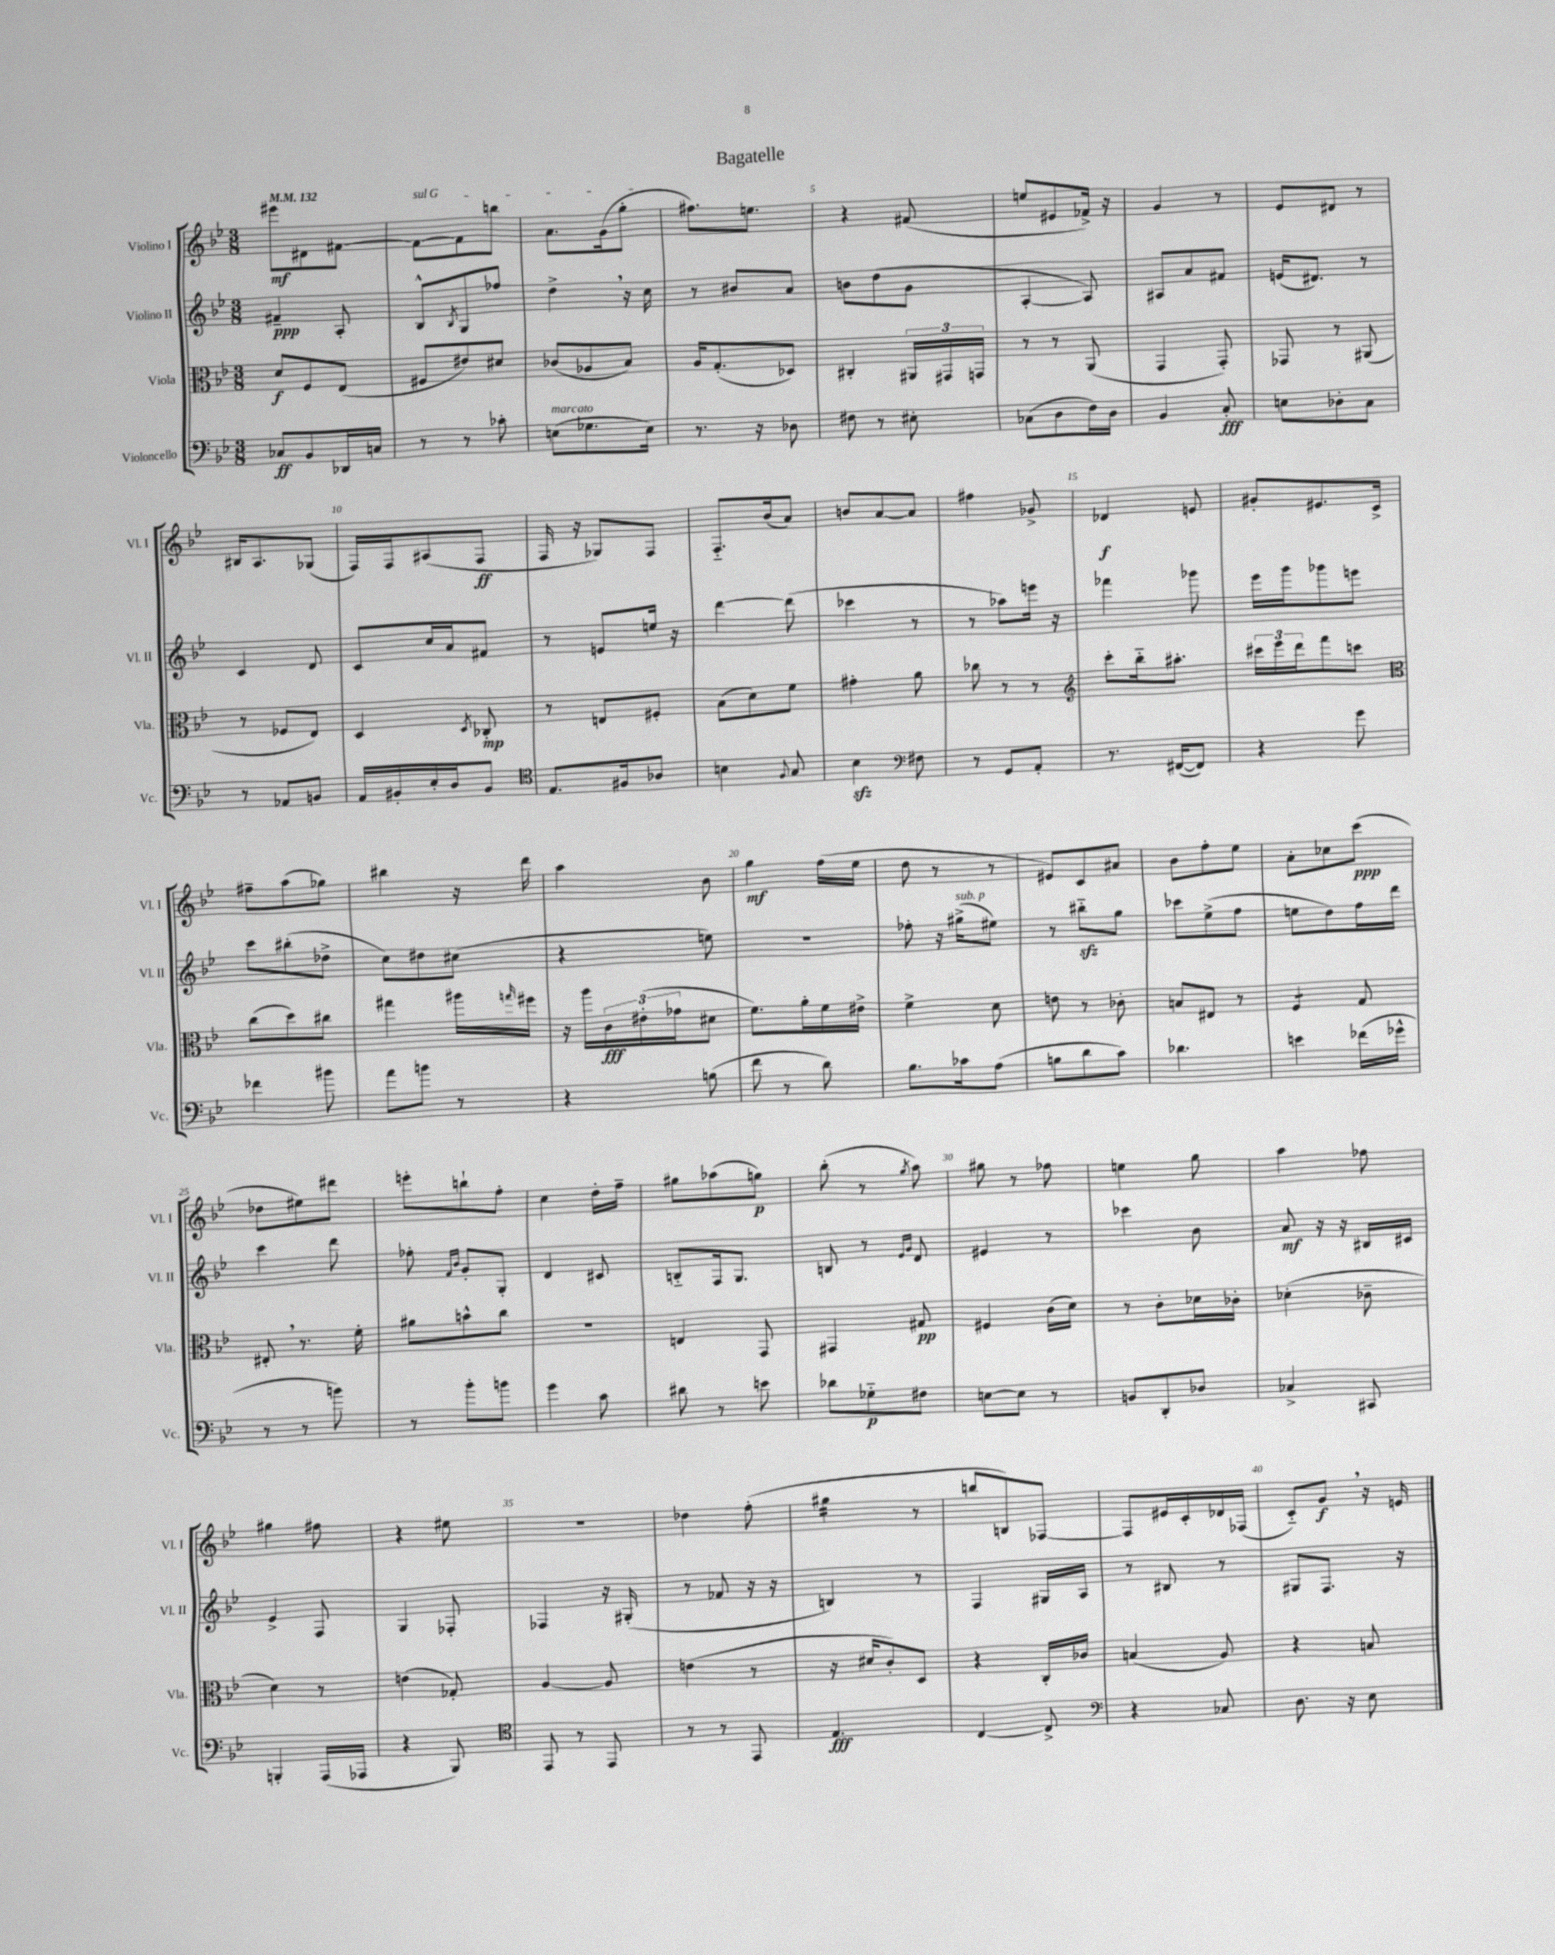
\header { title = "Bagatelle" }
<<
\new StaffGroup <<
\new Staff = "s0" \with { instrumentName = "Violino I" shortInstrumentName = "Vl. I" } {
    \clef treble \key bes \major \numericTimeSignature \time 3/8 \tempo 4 = 132
    eis'''8\mf dis'8 fis'8~ |
    \once \override TextSpanner.bound-details.left.text = \markup { \italic "sul G" } fis'8~\startTextSpan fis'8 b''8 |
    a'8. g'16( g''8-.\stopTextSpan |
    fis''8.) e''8. |
    r4 fis'8( |
    e''8 eis'8 fes'16->) r16 |
    g'4 r8 |
    ees'8 dis'8 r8 |
    bis16 a8. ges8( |
    f16) f16 ais8( f8\ff |
    f16 r16 ges8) f8 |
    f8.-_ bes'16( a'8) |
    b'8 a'8~ a'8 |
    fis''4 ges'8-> |
    des'4\f e'8 |
    gis'8-. eis'8. c'16-> |
    fis''8-- a''8( ges''8) |
    bis''4 r16 d'''16 |
    a''4 bes'8 |
    g''4\mf f''16( ees''16 |
    d''8 r8 r8 |
    eis'8) c'8 ais'8 |
    bes'8 f''8-. ees''8 |
    a'8-. ces''8 c'''8\ppp( |
    des''8 eis''8) dis'''8 |
    e'''8-. b''8-! f''8-. |
    c''4 d''16-. f''16-- |
    gis''8 aes''8( g''8\p) |
    bes''8-.( r8 \acciaccatura { g''8 } a''8) |
    gis''8 r8 fes''8 |
    e''4 g''8 |
    a''4 fes''8 |
    gis''4 fis''8 |
    r4 eis''8 |
    R4. |
    des''4 f''8-.( |
    gis''4:16 r8 |
    b''8 b8) fes8~ |
    fes8 eis'16 c'16-. des'16 fes16( |
    c'8-_) g'8\f \breathe r16 e'16 \bar "|." |
}
\new Staff = "s1" \with { instrumentName = "Violino II" shortInstrumentName = "Vl. II" } {
    \clef treble \key bes \major \numericTimeSignature \time 3/8
    fis'4--\ppp a8-. |
    bes8-^ \acciaccatura { bes8 } g8 fes''8 |
    d''4-> \breathe r16 c''16 |
    r8 bis'8 a'8 |
    b'8 d''8( g'8 |
    a4~-. a8) |
    ais8 a'8 fis'8 |
    e'16( dis'8.) r8 |
    c'4 d'8 |
    c'8 c''16 a'16 fis'8 |
    r8 e'8 e''16 r16 |
    d'''4~ d'''8( |
    ces'''4 r8 |
    r8 aes''8) e'''16 r16 |
    fes'''4 ges'''8 |
    ees'''16 g'''16 ges'''8 e'''8 |
    c'''8 bis''8-.( des''8-> |
    c''8) dis''8 cis''8( |
    r4 e''8) |
    R4. |
    fes''8-. r16 gis''16->^\markup { \italic "sub. p" }( eis''8) |
    r8 bis''8-_\sfz g''8 |
    ces'''8 ees''8->( f''8 |
    e''8 d''8) f''16 d'''16 |
    c'''4 d'''8 |
    fes''8-. \grace { f'16 bes'16 } g'8-. g8-. |
    d'4 cis'8 |
    b8-_ f16 g8. |
    b8 r8 \grace { ees'16 g'16 } d'8 |
    eis'4 r8 |
    ces'''4 bes'8 |
    a'8\mf r16 r16 bis16 cis'16 |
    ees'4-> f8 |
    g4 fes8-. |
    fes4 r16 gis16-.( |
    r8 fes'8 r16 r16 |
    b4) r8 |
    f4 gis16 a16 |
    r8 bis8 r8 |
    gis8 f8. r16 \bar "|." |
}
\new Staff = "s2" \with { instrumentName = "Viola" shortInstrumentName = "Vla." } {
    \clef alto \key bes \major \numericTimeSignature \time 3/8
    d'8\f f8 ees8( |
    fis8 eis'8) dis'8 |
    ces'8( aes8 bes8) |
    a16 g8.-.( des8) |
    cis4-. \tuplet 3/2 { ais,16 gis,16 g,16 } |
    r8 r8 a,8( |
    g,4 g,8-.) |
    ges,8 r8 ais,8( |
    r8 fes8 ees8) |
    d4 \acciaccatura { d8 } ces8-.\mp |
    r8 e8 fis8-. |
    bes8( d'8) f'8 |
    gis'4-. a'8 |
    ces''8 r8 r8 |
    \clef treble c'''8-. bes''16-_ ais''8.-. |
    \tuplet 3/2 { cis'''16 ees'''16 d'''16 } f'''8 c'''8 |
    \clef alto c''8( d''8) cis''8 |
    gis''4 ais''16 \grace { g''16 } fis''16 |
    r16 a''16 \tuplet 3/2 { c'16\fff eis'16-.( ges'16 } dis'8 |
    f'8.) a'16-. f'16 eis'16-> |
    f'4-> d'8 |
    e'8 r8 ces'8-. |
    b8 eis8 r8 |
    f4:8 g8 |
    eis8-. \breathe r8. f'16-. |
    ais'8 b'8-^ c''8 |
    R4. |
    e4 g,8 |
    gis,4 gis8\pp |
    fis4 c'16( d'16) |
    r8 c'8-. des'16 ces'16-. |
    des'4-.( ces'8-- |
    d'4) r8 |
    e'4( ges8-.) |
    a4~ a8 |
    e'4( r8 |
    r16 dis'16 c'8-.) d8 |
    r4 c16-. ces'16 |
    b4( a8) |
    r4 b8 \bar "|." |
}
\new Staff = "s3" \with { instrumentName = "Violoncello" shortInstrumentName = "Vc." } {
    \clef bass \key bes \major \numericTimeSignature \time 3/8
    ces8\ff bes,8 des,16 c16 |
    r8 r8 ces'8-. |
    e8^\markup { \italic "marcato" }( ges8. e16) |
    r8. r16 des8 |
    fis8 r8 eis8-. |
    ces8( d8 f16) d16 |
    bes,4 c8-.\fff |
    e8 des8-. c8 |
    r8 aes,8 b,8 |
    a,16 bis,16-. ees16-. d16 bis,8 |
    \clef tenor ees8. fis16 aes8 |
    b4 \appoggiatura { f8 } g8 |
    bes4\sfz \clef bass fis8 |
    r8 g,8 a,8-. |
    r8. fis,16~( fis,8) |
    r4 g'8 |
    fes'4 bis'8 |
    a'8 b'8 r8 |
    r4 b8( |
    f'8 r8 d'8) |
    bes8. ces'16 a8( |
    b8 d'8 c'8) |
    des'4. |
    e'4 fes'16( ges'16-^ |
    r8 r8 b'8) |
    r8 bes'8-. b'8 |
    g'4 c'8 |
    dis'8 r8 e'8 |
    des'8 ges8-_\p fis8 |
    e8~ e8 r8 |
    b,8 d,8-. des8 |
    ces4-> cis,8 |
    b,,4-. a,,16( aes,,16 |
    r4 bes,,8) |
    \clef tenor ees,8 r8 ees,8 |
    r8 r8 ees,8 |
    ees4.\fff |
    c4~ c8-> |
    \clef bass r4 ces8 |
    d8. r16 ees8 \bar "|." |
}
>>
>>
\layout { \context { \Score \override BarNumber.break-visibility = ##(#f #t #t) barNumberVisibility = #(every-nth-bar-number-visible 5) } }
